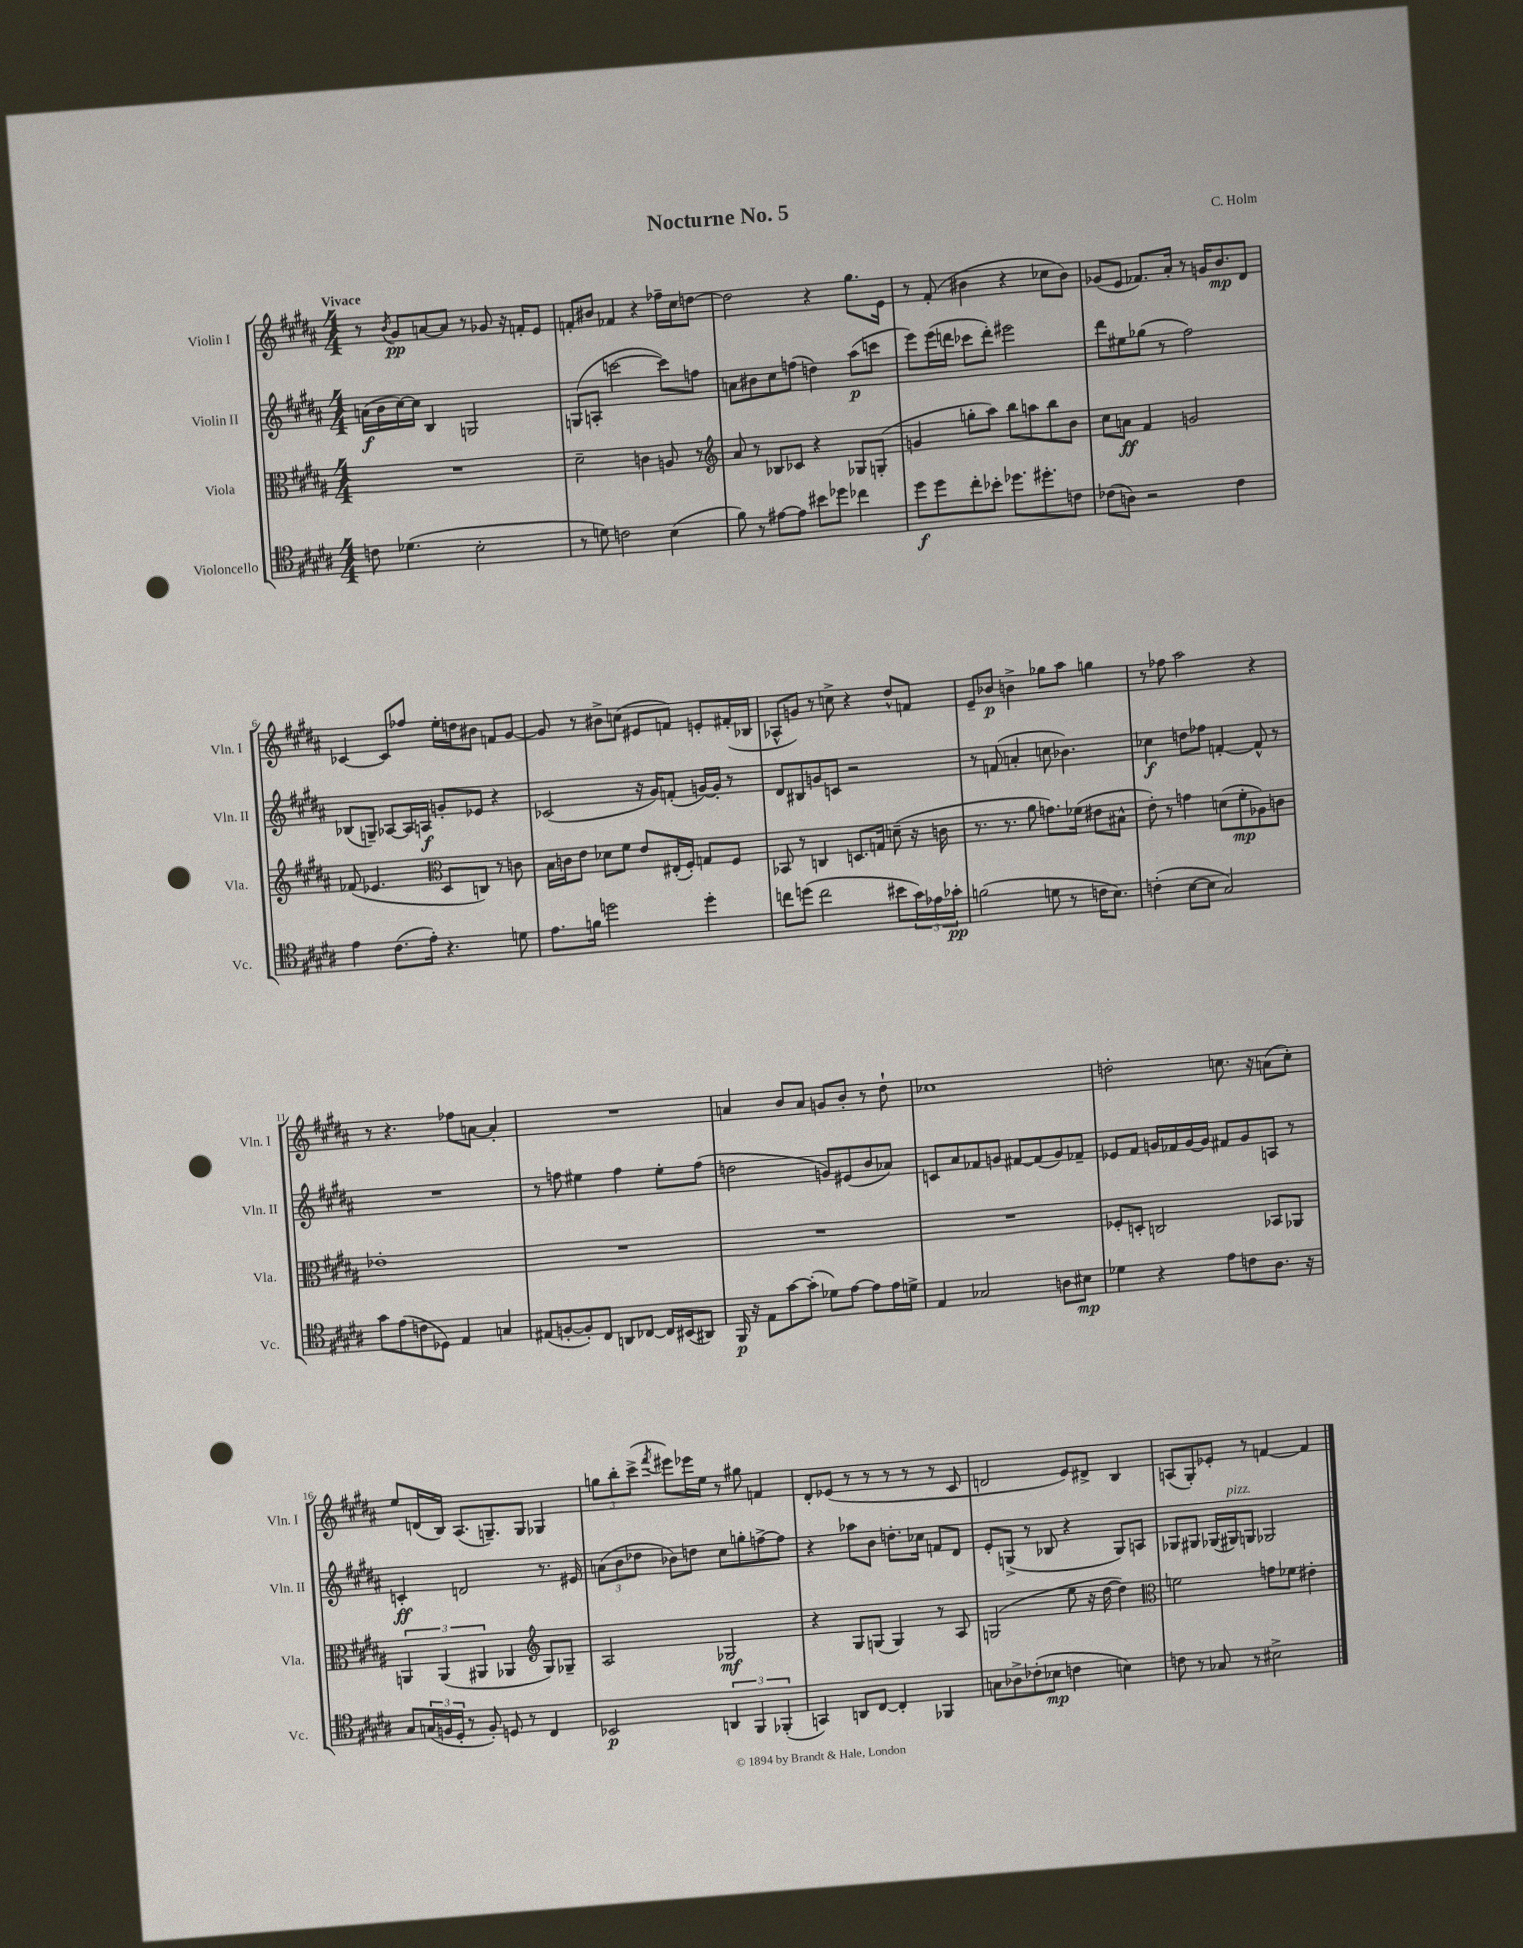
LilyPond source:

\header { title = "Nocturne No. 5" composer = "C. Holm" }
<<
\new StaffGroup <<
\new Staff = "s0" \with { instrumentName = "Violin I" shortInstrumentName = "Vln. I" } {
    \clef treble \key b \major \numericTimeSignature \time 4/4 \tempo "Vivace"
    r8 \acciaccatura { b'8 } gis'8\pp a'8~ a'8 r8 ges'8 r16 f'16-. e'8 |
    f'8-. bis'8 fes'4 r4 fes''16-- cis''16 d''8~ |
    d''2 r4 gis''8. e'16 |
    r8 fis'8-.( bis'4 r4 ces''8 bis'8) |
    ges'8( e'8 fes'8.) ais'16-. r8 g'16 b'8.\mp dis'8 |
    ces'4~ ces'8 fes''8 e''16-. d''16 bis'8 f'8 gis'8~ |
    gis'8 r8 bis'8-> c''8( eis'8 f'8) e'8-. fis'16-.( bes16 |
    aes8-^ g'8) r8 c''8-> r4 dis''8-^ f'8 |
    e'8-- bes'8\p b'4-> ges''8 ais''8 g''4 |
    r8 fes''8 ais''2 r4 |
    r8 r4. fes''8 a'8~ a'4-. |
    R1 |
    a'4 b'8 a'8 g'8 b'8-. r8 dis''8-! |
    ces''1 |
    d''2-. c''8. r16 a'8( c''8-.) |
    e''8 d'16( b16) ais8.( g8.--) g8 ges4 |
    \tuplet 3/2 { g''8 b''8-. cis'''8->( } \acciaccatura { fis'''8 } eis'''8) ees'''16 e''16 r8 gis''8 f'4 |
    dis'8-. ees'8( r8 r8 r8 r8 r8 cis'8 |
    d'2 e'8) dis'8-> b4 |
    a8( gis8-.) ees'8-. r8 f'4~ f'4 \bar "|." |
}
\new Staff = "s1" \with { instrumentName = "Violin II" shortInstrumentName = "Vln. II" } {
    \clef treble \key b \major \numericTimeSignature \time 4/4
    a'16\f( b'16 cis''16~) cis''16 b4 g2 |
    g8( a8-. c'''2~ c'''8) f''8 |
    a'8 bis'8 cis''8 f''8( d''4) ais''8\p( c'''8 |
    e'''8) e'''16( d'''16 ces'''8 d'''8-.) eis'''2 |
    dis'''8 eis''8 ges''8( r8 fis''2) |
    bes8( g8--) aes8~ aes16 a16\f g'8-. ees'8 r4 |
    ces'2( r16 gis'16) f'8-.( g'16~) g'16-. r8 |
    dis'8 bis8 g'8 c'8 r2 |
    r8 f'8( a'4-. c''8 bes'4.) |
    ces''4\f d''8 fes''8 f'4~-. f'8-^ r8 |
    R1 |
    r8 f''8 eis''4 f''4 eis''8-. f''8( |
    d''2 g'8) eis'8( b'8 aes'8) |
    c'8 ais'8 fes'8 g'8 fis'8~ fis'8( g'8) fes'8-- |
    ees'8 fis'8 g'16 fes'16 g'16~ g'16 fis'8 g'8 a8 r8 |
    c'4-.\ff d'2 r8. eis'16 |
    \tuplet 3/2 { a'8( b'8 des''8 } bes'8) d''8 cis''8 g''8-. f''8~-> f''8 |
    r4 aes''8 b'8 d''8.-. ces''16 f'8 dis'8 |
    e'8-. g8->( r8 bes8 r4 g8) a8 |
    ges8 gis8 ges16( gis16^\markup { \italic "pizz." }) g8 ges2 \bar "|." |
}
\new Staff = "s2" \with { instrumentName = "Viola" shortInstrumentName = "Vla." } {
    \clef alto \key b \major \numericTimeSignature \time 4/4
    R1 |
    dis'2-- c'4 a8 r8 |
    \clef treble ais'8 r8 bes8 ces'8 r4 ges8 g8-.( |
    g'4 g''8-. ais''8) b''8 a''8 b''8 b'8 |
    cis''8 a'8\ff fis'4 g'2 |
    fes'8( ees'4. \clef alto dis8 c8) r8 c'8 |
    b16 c'16 e'8 des'8 fis'8 e'8 eis16-.( fis16-.) g8 fis8 |
    bes,8 r8 c4 d8. g16 d'8--( r16 c'16 |
    r8. r8. ais'8 g'8.) fes'16( eis'8 bis8-^ |
    e'8-.) r8 g'4 d'8( fis'8-.\mp aes8) c'8 |
    ees'1-. |
    R1 |
    R1 |
    R1 |
    fes8-. d8-. c2 bes,8 aes,8 |
    \tuplet 3/2 { a,4 a,4( ais,4 } aes,4 \clef treble gis8) ges8-- |
    ais2 ges2\mf |
    r4 gis8 g8( g4) r8 ais8 |
    g2( e''8 r16 dis''16~ dis''4) |
    \clef alto f'2 g'8 fes'8 eis'4-. \bar "|." |
}
\new Staff = "s3" \with { instrumentName = "Violoncello" shortInstrumentName = "Vc." } {
    \clef tenor \key b \major \numericTimeSignature \time 4/4
    c'8 des'4.( b2-. |
    r8 d'8) c'2 b4( |
    fis'8) r8 eis'8~ eis'8 bis'8 des''8 ces''4 |
    dis''8\f dis''8 cis''8-. bes'8-. des''8. dis''8.-. c'8 |
    ces'8( a8) r2 ces'4 |
    e'4 cis'8.( e'16-.) r4. d'8 |
    e'8. f'16 d''2 d''4-. |
    c''8 d''8( c''2 bis'8 \tuplet 3/2 { gis'16) ees'16 ges'16-.\pp } |
    f'2( d'8 r8 c'16 b8.) |
    c'4-.( b8~ b8 gis2) |
    gis'8 e'8( c'8 des8) e4 g4 |
    eis8( f8~-. f8-.) cis8 a,8 ces8~ ces16 bis,16( ais,8) |
    fis,16\p r16 e8 gis'8~ gis'8-.( des'8) e'8~ e'8 e'16 d'16-> |
    e4 ges2 a8 bis8\mp |
    des'4 r4 e'8 c'8 ais8. r16 |
    gis8 \tuplet 3/2 { g16( f16 dis16-. } r8 f8-.) d8 r8 cis4 |
    bes,2\p \tuplet 3/2 { a,4 fis,4 fes,4-.( } |
    g,4) a,8 cis8~ cis4-. fes,4 |
    g8 aes8-> ces'8-.( bes8\mp c'4 b4) |
    c'8 r8 ges8 r8 bis2-> \bar "|." |
}
>>
>>
